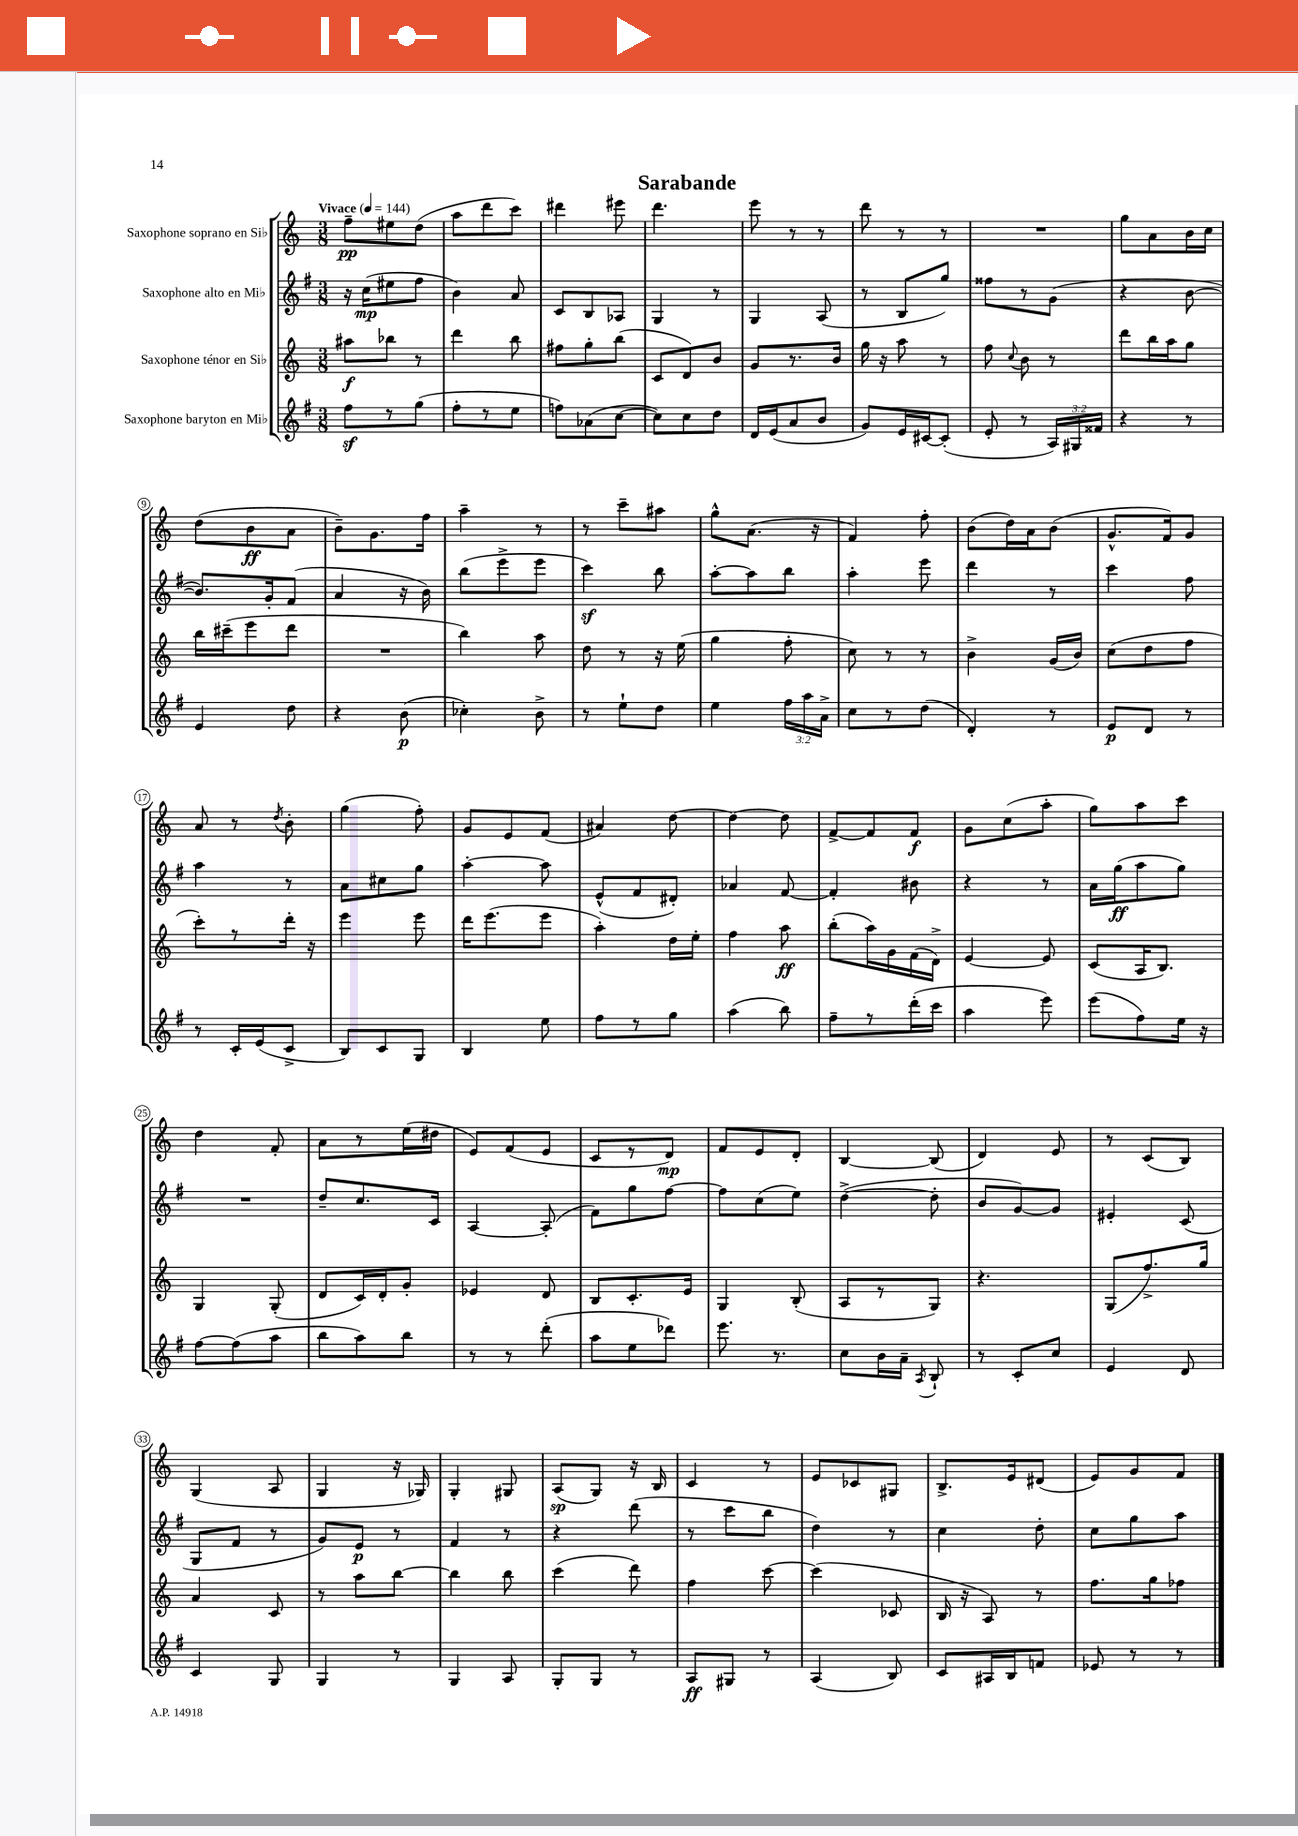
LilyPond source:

\header { title = "Sarabande" }
<<
\new StaffGroup <<
\new Staff = "s0" \with { instrumentName = "Saxophone soprano en Sib" } {
    \clef treble \key c \major \numericTimeSignature \time 3/8 \tempo "Vivace" 4 = 144
    \autoBeamOff f''8[--\pp eis''8 d''8]( |
    a''8[ d'''8 c'''8]) |
    dis'''4 eis'''8 |
    d'''4. |
    e'''8 r8 r8 |
    d'''8 r8 r8 |
    R4. |
    g''8[ a'8 b'16 c''16] |
    d''8[( b'8\ff a'8] |
    b'8[--) g'8. f''16] |
    a''4-- r8 |
    r8 c'''8[-- ais''8] |
    g''8[-^ a'8.]( r16 |
    f'4) f''8-. |
    b'8[( d''16) a'16 b'8]( |
    g'8.[-^ f'16) g'8] |
    a'8 r8 \acciaccatura { d''8 } b'8-. |
    g''4( f''8-.) |
    g'8[ e'8 f'8]( |
    ais'4) d''8~ |
    d''4~ d''8 |
    f'8[~-> f'8 f'8]\f |
    g'8[ c''8( a''8]-. |
    g''8[) a''8 c'''8] |
    d''4 f'8-. |
    a'8[ r8 e''16( dis''16] |
    e'8[) f'8( e'8] |
    c'8[ r8 d'8]\mp) |
    f'8[ e'8 d'8]-. |
    b4~ b8( |
    d'4) e'8 |
    r8 c'8[( b8]) |
    g4( a8 |
    g4 r16 ges16) |
    g4-. gis8 |
    a8[\sp( g8]) r16 b16 |
    c'4 r8 |
    e'8[ ces'8 gis8] |
    b8.[-> e'16 dis'8]( |
    e'8[) g'8 f'8] \bar "|." |
}
\new Staff = "s1" \with { instrumentName = "Saxophone alto en Mib" } {
    \clef treble \key g \major \numericTimeSignature \time 3/8
    \autoBeamOff r16 c''16[\mp( eis''8 fis''8] |
    b'4) a'8 |
    c'8[ b8 aes8] |
    g4 r8 |
    g4 a8( |
    r8 b8[ g''8]) |
    fisis''8[ r8 g'8]( |
    r4 b'8~ |
    b'8.[) g'16-. fis'8]( |
    a'4 r16 b'16) |
    b''8[( e'''8-> e'''8] |
    c'''4\sf) b''8 |
    a''8[~-. a''8 b''8] |
    a''4-. e'''8 |
    d'''4 r8 |
    c'''4 fis''8 |
    a''4 r8 |
    a'8[ cis''8 g''8] |
    a''4~-. a''8 |
    e'8[-^( fis'8 dis'8]-.) |
    aes'4 fis'8~ |
    fis'4-. bis'8 |
    r4 r8 |
    a'16[ g''16\ff( a''8 g''8]) |
    R4. |
    d''8[-- c''8. c'16] |
    a4~ a8-.( |
    fis'8[) g''8 fis''8]~ |
    fis''8[ c''8( e''8]) |
    d''4~->( d''8-. |
    b'8[ g'8~) g'8] |
    eis'4-. c'8( |
    g8[ fis'8] r8 |
    g'8[) e'8]\p r8 |
    fis'4 r8 |
    r4 d'''8( |
    r8 c'''8[ b''8] |
    d''4) r8 |
    c''4 d''8-. |
    c''8[ g''8 a''8] \bar "|." |
}
\new Staff = "s2" \with { instrumentName = "Saxophone ténor en Sib" } {
    \clef treble \key c \major \numericTimeSignature \time 3/8
    \autoBeamOff ais''8[\f bes''8] r8 |
    d'''4 b''8 |
    fis''8[ g''8-. b''8]( |
    c'8[ d'8) b'8] |
    g'8[ r8. b'16] |
    g''16 r16 a''8 r8 |
    f''8 \appoggiatura { c''8 } b'8 r8 |
    d'''8[ b''16 a''16 g''8] |
    b''16[ cis'''16--( e'''8 d'''8] |
    R4. |
    b''4) a''8 |
    d''8 r8 r16 e''16( |
    g''4 f''8-. |
    c''8) r8 r8 |
    b'4-> g'16[( b'16]) |
    c''8[( d''8 f''8] |
    c'''8[-.) r8 d'''16]-. r16 |
    e'''4 e'''8 |
    d'''16[ e'''8.( e'''8] |
    a''4-.) d''16[ e''16]-. |
    f''4 a''8\ff |
    b''8[-.( a''16) g'16 f'16( d'16]->) |
    e'4~ e'8 |
    c'8[( a16 b8.]) |
    g4 g8-.( |
    d'8[ c'16) d'16-. g'8]-. |
    ees'4 d'8 |
    b8[ c'8.-. e'16] |
    g4 b8-.( |
    a8[ r8 g8]) |
    r4. |
    g8[( f''8.->) g''16] |
    a'4 c'8 |
    r8 a''8[ b''8]~ |
    b''4 b''8 |
    c'''4( d'''8) |
    f''4 c'''8~ |
    c'''4( ces'8 |
    b16 r16 a8) r8 |
    f''8.[ g''16 fes''8] \bar "|." |
}
\new Staff = "s3" \with { instrumentName = "Saxophone baryton en Mib" } {
    \clef treble \key g \major \numericTimeSignature \time 3/8 \override Staff.TupletNumber.text = #tuplet-number::calc-fraction-text
    \autoBeamOff fis''8[\sf r8 g''8]( |
    fis''8[-. r8 e''8] |
    f''8[) aes'8( c''8]~ |
    c''8[) c''8 d''8] |
    d'16[ e'16( a'8 b'8] |
    g'8[) e'16 cis'16~ cis'8]-.( |
    e'8-. r8 \tuplet 3/2 { a16[) gis16 fisis'16] } |
    r4 r8 |
    e'4 d''8 |
    r4 b'8\p( |
    ces''4-.) b'8-> |
    r8 e''8[-! d''8] |
    e''4 \tuplet 3/2 { fis''16[ a''16 a'16]-> } |
    c''8[ r8 d''8]( |
    d'4-.) r8 |
    e'8[\p d'8] r8 |
    r8 c'16[-. e'16( c'8]-> |
    b8[) c'8 g8] |
    b4 e''8 |
    fis''8[ r8 g''8] |
    a''4( b''8) |
    fis''8[-- r8 d'''16-.( c'''16] |
    a''4 e'''8) |
    e'''8[( fis''8) e''16] r16 |
    fis''8[~ fis''8( a''8] |
    b''8[ a''8) b''8] |
    r8 r8 d'''8-.( |
    a''8[ e''8 des'''8]) |
    e'''8. r8. |
    c''8[ b'16 a'16]-- \acciaccatura { a8 } b8-! |
    r8 c'8[-. c''8] |
    e'4 d'8 |
    c'4 g8 |
    g4 r8 |
    g4 a8 |
    g8[-. g8] r8 |
    a8[\ff gis8] r8 |
    a4( b8) |
    c'8[ ais16 b16 f'8] |
    ees'8 r8 r8 \bar "|." |
}
>>
>>
\layout { \context { \Score \override BarNumber.stencil = #(make-stencil-circler 0.1 0.3 ly:text-interface::print) } }
